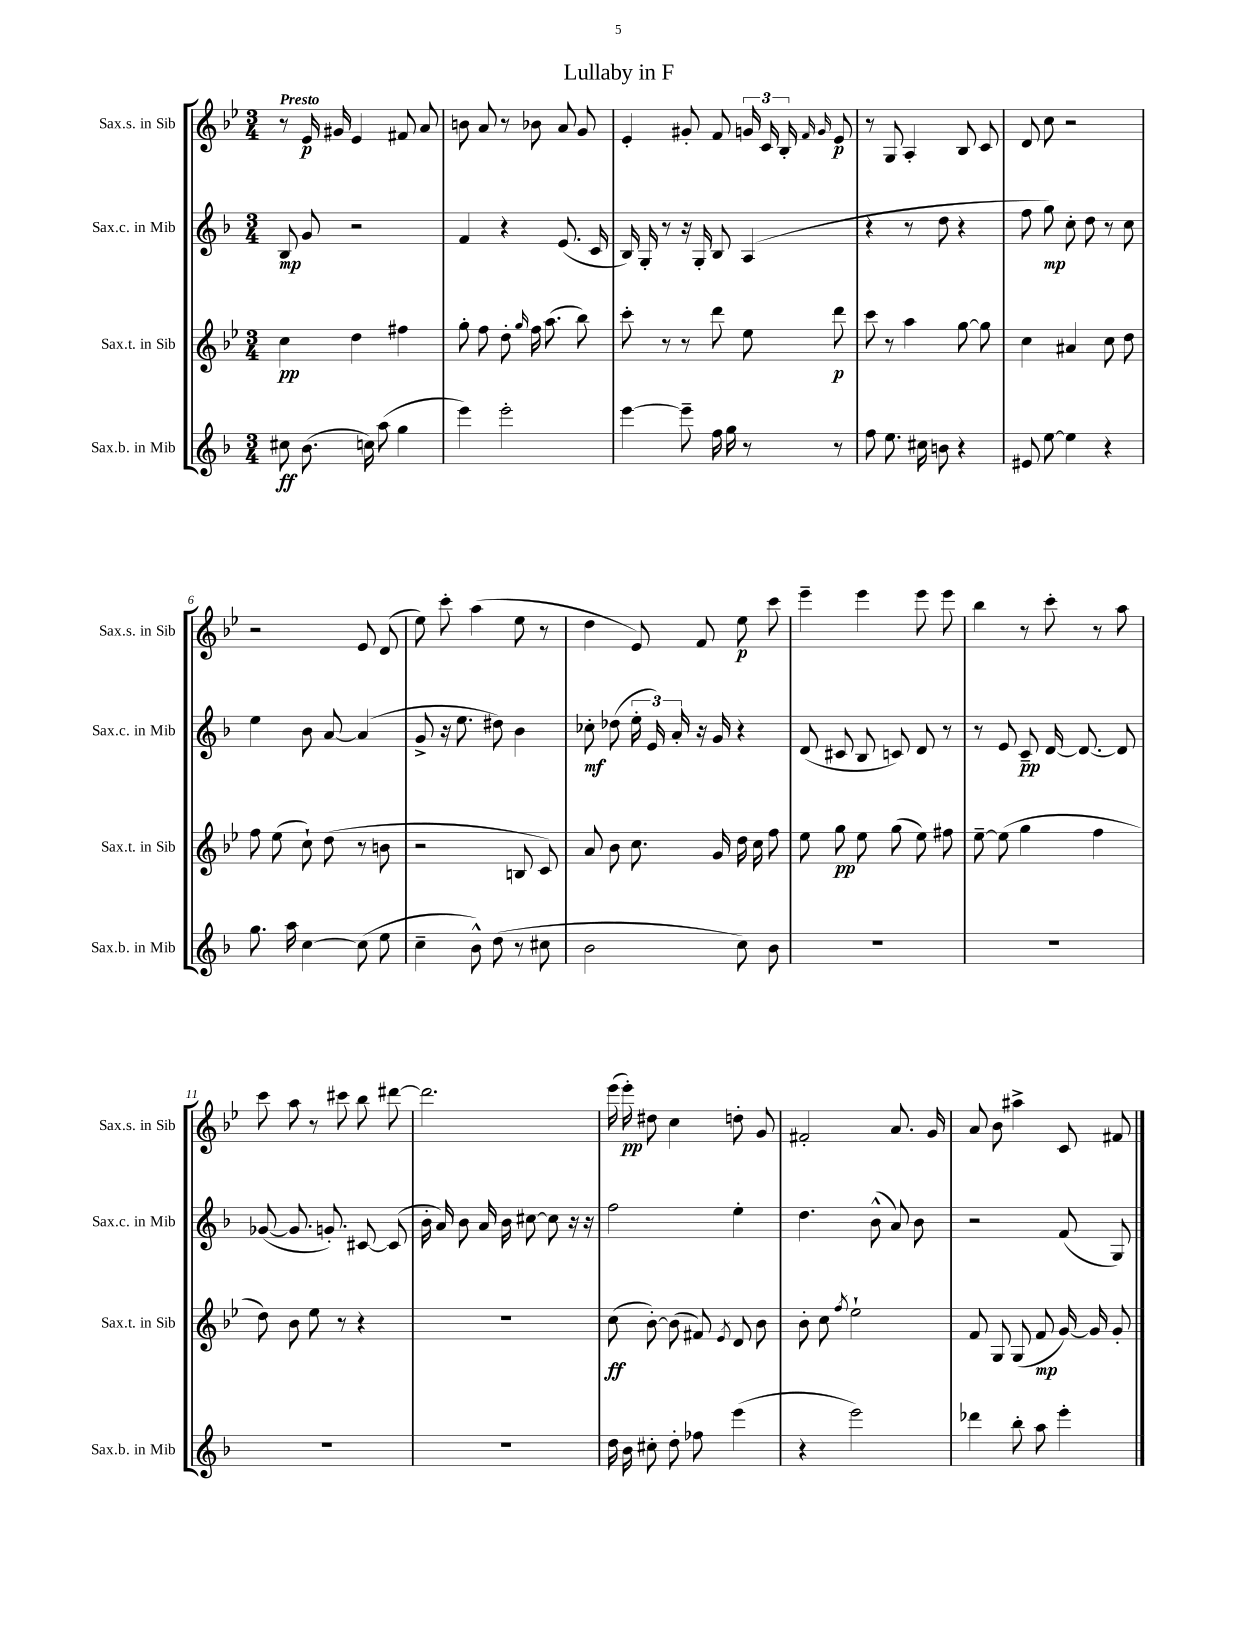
\header { title = "Lullaby in F" }
<<
\new StaffGroup <<
\new Staff = "s0" \with { instrumentName = "Sax.s. in Sib" shortInstrumentName = "Sax.s. in Sib" } {
    \clef treble \key bes \major \numericTimeSignature \time 3/4 \tempo "Presto"
    \autoBeamOff r8 ees'16\p gis'16 ees'4 fis'8 a'8 |
    b'8 a'8 r8 bes'8 a'8 g'8 |
    ees'4-. gis'8-. f'8 \tuplet 3/2 { g'16 c'16 bes16-. } \grace { f'16 g'16 } ees'8\p |
    r8 g8 a4-. bes8 c'8 |
    d'8 c''8 r2 |
    r2 ees'8 d'8( |
    ees''8) c'''8-. a''4( ees''8 r8 |
    d''4 ees'8) f'8 ees''8\p c'''8 |
    ees'''4-- ees'''4 ees'''8 ees'''8 |
    bes''4 r8 c'''8-. r8 a''8 |
    c'''8 a''8 r8 cis'''8 bes''8 dis'''8~ |
    dis'''2. |
    ees'''16( ees'''16-.\pp) dis''8 c''4 d''8-. g'8 |
    fis'2-. a'8. g'16 |
    a'8 bes'8 ais''4-> c'8 fis'8 \bar "|." |
}
\new Staff = "s1" \with { instrumentName = "Sax.c. in Mib" shortInstrumentName = "Sax.c. in Mib" } {
    \clef treble \key f \major \numericTimeSignature \time 3/4
    \autoBeamOff bes8\mp g'8 r2 |
    f'4 r4 e'8.( c'16 |
    bes16) g16-. r8 r16 g16-. bes8 a4( |
    r4 r8 d''8 r4 |
    f''8 g''8\mp) c''8-. d''8 r8 c''8 |
    e''4 bes'8 a'8~ a'4( |
    g'8-> r16 e''8. dis''8) bes'4 |
    ces''8-.\mf des''8( \tuplet 3/2 { e''16-. e'16) a'16-. } r16 g'16 r4 |
    d'8( cis'8 bes8 c'8) d'8 r8 |
    r8 e'8 c'8--\pp d'16~ d'8.~ d'8 |
    ges'8~( ges'8. g'8.-.) cis'8~ cis'8( |
    bes'16-. a'16) bes'8 a'16 bes'16 cis''8~ cis''8 r16 r16 |
    f''2 e''4-. |
    d''4. bes'8-^( a'8) bes'8 |
    r2 f'8( g8) \bar "|." |
}
\new Staff = "s2" \with { instrumentName = "Sax.t. in Sib" shortInstrumentName = "Sax.t. in Sib" } {
    \clef treble \key bes \major \numericTimeSignature \time 3/4
    \autoBeamOff c''4\pp d''4 fis''4 |
    g''8-. f''8 d''8-. \grace { g''16 } f''16 a''8.( bes''8) |
    c'''8-. r8 r8 d'''8 ees''8 d'''8\p |
    c'''8 r8 a''4 g''8~ g''8 |
    c''4 ais'4 c''8 d''8 |
    f''8 ees''8( c''8-!) d''8( r8 b'8 |
    r2 b8 c'8) |
    a'8 bes'8 c''8. g'16 d''16 c''16 f''8 |
    ees''8 g''8\pp ees''8 g''8( ees''8) fis''8 |
    ees''8~-- ees''8( g''4 f''4 |
    d''8) bes'8 ees''8 r8 r4 |
    R2. |
    c''8\ff( bes'8~-.) bes'8( fis'8) \acciaccatura { ees'8 } d'8 bes'8 |
    bes'8-. c''8 \acciaccatura { f''8 } ees''2-! |
    f'8 g8 g8( f'8\mp g'16~) g'16 g'8-. \bar "|." |
}
\new Staff = "s3" \with { instrumentName = "Sax.b. in Mib" shortInstrumentName = "Sax.b. in Mib" } {
    \clef treble \key f \major \numericTimeSignature \time 3/4
    \autoBeamOff cis''8\ff bes'8.( c''16) a''8( g''4 |
    e'''4) e'''2-. |
    e'''4~ e'''8-- f''16 g''16 r8 r8 |
    f''8 e''8. cis''16 b'8 r4 |
    eis'8 e''8~ e''4 r4 |
    g''8. a''16 c''4~ c''8( e''8 |
    c''4-- bes'8-^) d''8( r8 cis''8 |
    bes'2 c''8) bes'8 |
    R2. |
    R2. |
    R2. |
    R2. |
    d''16 bes'16 cis''8-. d''8-. fes''8 e'''4( |
    r4 e'''2) |
    des'''4 bes''8-. a''8 e'''4-. \bar "|." |
}
>>
>>
